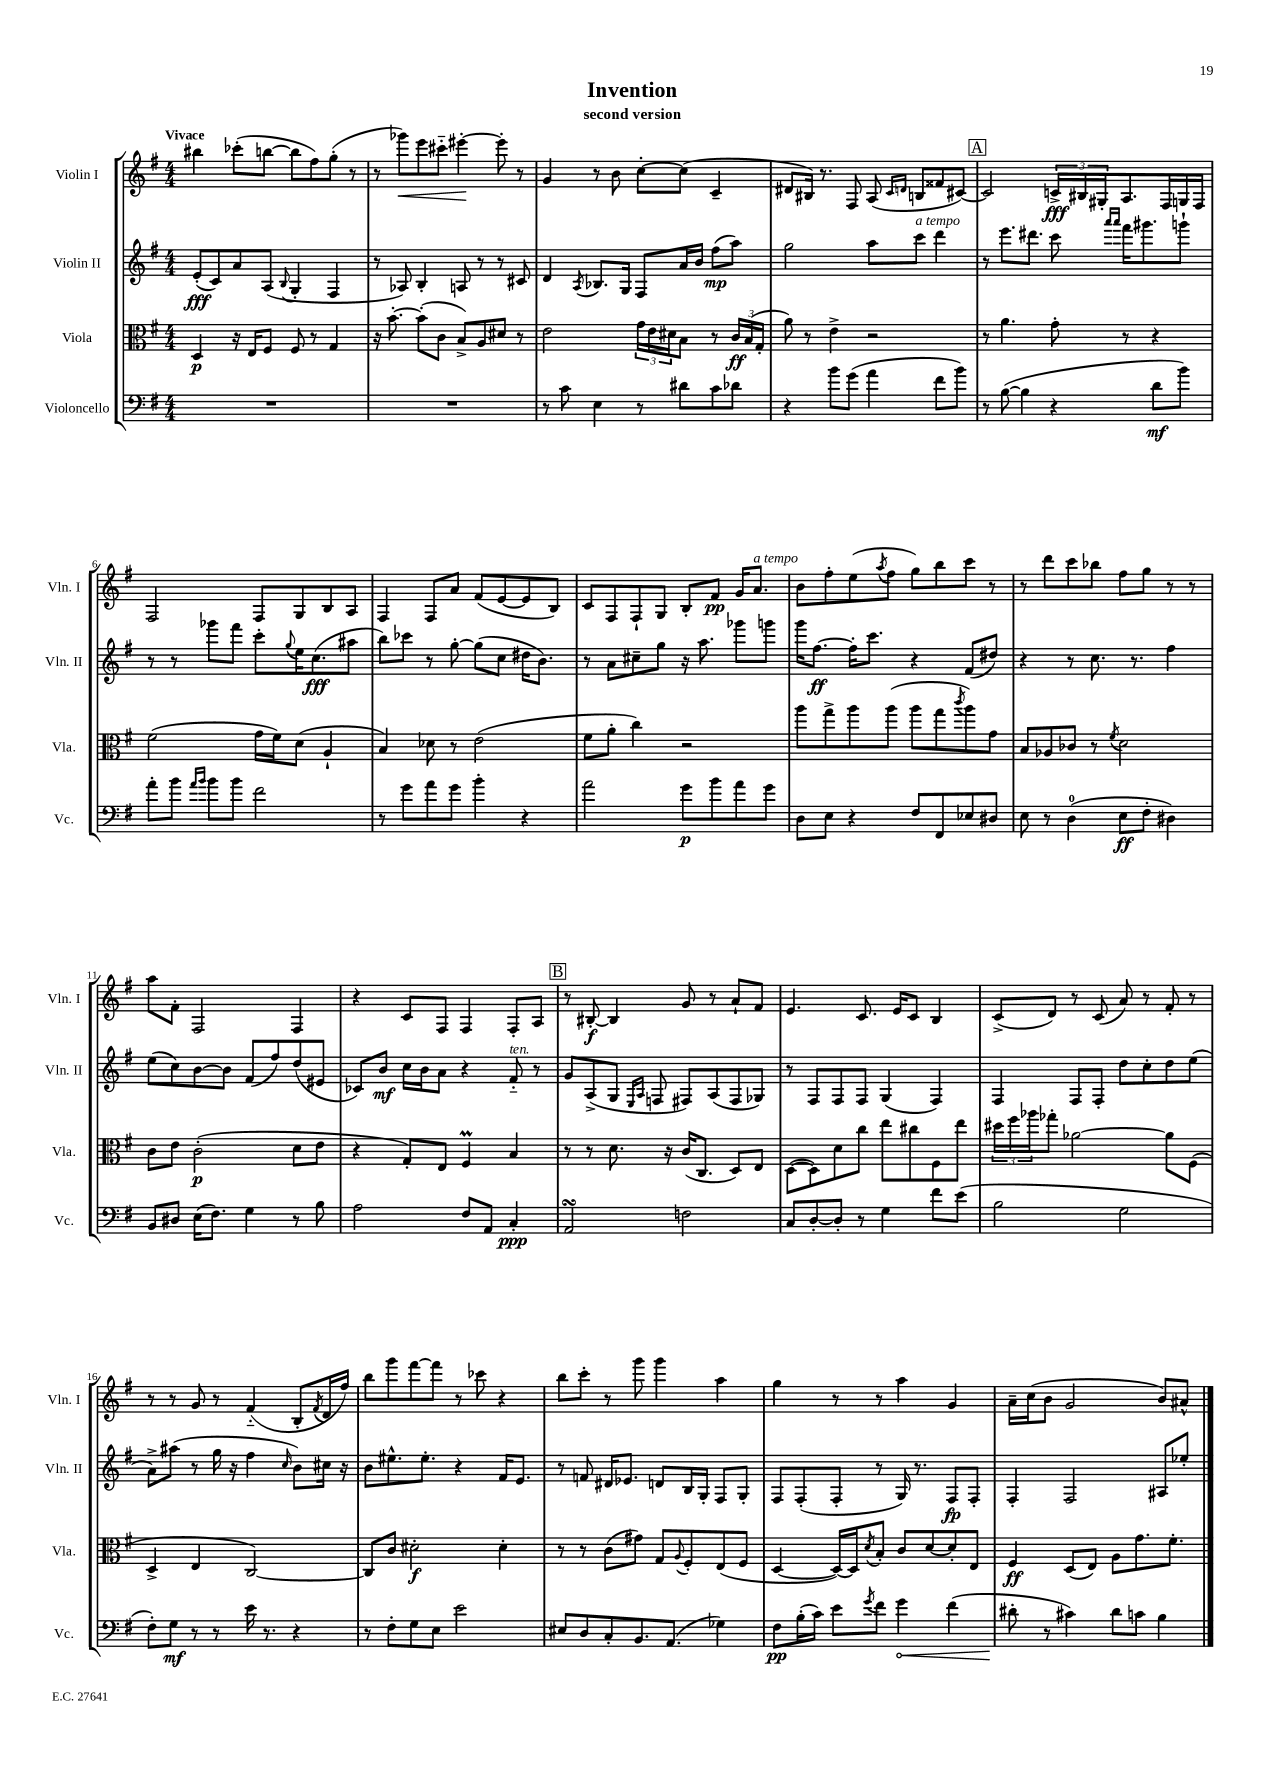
\header { title = "Invention" subtitle = "second version" }
<<
\new StaffGroup <<
\new Staff = "s0" \with { instrumentName = "Violin I" shortInstrumentName = "Vln. I" } {
    \clef treble \key g \major \numericTimeSignature \time 4/4 \tempo "Vivace"
    bis''4 ces'''8-.( b''8~ b''8 fis''8) g''8-.( r8 |
    r8 ges'''8\<) e'''8 cis'''8-_ eis'''4~-.\! eis'''8-. r8 |
    g'4 r8 b'8 c''8~-. c''8( c'4-- |
    dis'8 bis16) r8. fis8 a8( \grace { c'16 d'16 } b8 fisis'8 cis'8~) |
    \mark \markup { \box "A" } cis'2 \tuplet 3/2 { c'16->\fff bis16 gis16-. } a8. fis16 g16 fis16 |
    fis2 fis8 g8 b8 a8 |
    fis4 fis8 a'8 fis'8( e'8~ e'8 b8) |
    c'8 fis8 fis8-! g8 b8-. fis'8\pp g'16 a'8.^\markup { \italic "a tempo" } |
    b'8 fis''8-. e''8( \acciaccatura { a''8 } fis''8 g''8) b''8 c'''8 r8 |
    r8 d'''8 c'''8 bes''8 fis''8 g''8 r8 r8 |
    a''8 fis'8-. fis2 fis4 |
    r4 c'8 fis8 fis4 fis8-. a8 |
    \mark \markup { \box "B" } r8 bis8~-.\f bis4 g'8 r8 a'8-! fis'8 |
    e'4. c'8. e'16 c'8 b4 |
    c'8->( d'8) r8 c'8( a'8) r8 fis'8-. r8 |
    r8 r8 g'8 r8 fis'4-_( b8-. \acciaccatura { fis'8 } d'16 fis''16) |
    b''8 g'''8 fis'''8~ fis'''8 r8 ces'''8 r4 |
    b''8 c'''8-. r8 g'''8 g'''4 a''4 |
    g''4 r8 r8 a''4 g'4 |
    a'16-- c''16( b'8 g'2 b'8) ais'8-^ \bar "|." |
}
\new Staff = "s1" \with { instrumentName = "Violin II" shortInstrumentName = "Vln. II" } {
    \clef treble \key g \major \numericTimeSignature \time 4/4
    e'8-.\fff( c'8) a'8 a8( \appoggiatura { b8 } g4-. fis4 |
    r8 aes8) b4-. a8 r8 r8 cis'8 |
    d'4 \acciaccatura { a8 } bes8. g16 fis8 a'16 b'16 fis''8\mp( a''8) |
    g''2 a''8 c'''8^\markup { \italic "a tempo" } d'''4 |
    \mark \markup { \box "A" } r8 e'''8. dis'''8. c'''8 \grace { a'''16 a'''16 } fis'''16 gis'''8. g'''8-! |
    r8 r8 ges'''8 fis'''8 c'''8-. \appoggiatura { g''8 } e''16 c''8.\fff( ais''8 |
    b''8) ces'''8 r8 g''8~-. g''8( c''8 dis''16 b'8.) |
    r8 a'8 cis''8-- g''8 r16 a''8. ges'''8 g'''8 |
    g'''16 fis''8.~\ff fis''16-. c'''8. r4 fis'8( dis''8) |
    r4 r8 c''8. r8. fis''4 |
    e''8( c''8) b'8~ b'8 fis'8( fis''8) d''8( eis'8 |
    ces'8) b'8\mf c''16 b'16 a'8 r4 fis'8-_^\markup { \italic "ten." } r8 |
    \mark \markup { \box "B" } g'8 a8->( g8 \grace { e16 a16 } f8 fis8) a8( fis8 ges8) |
    r8 fis8 fis8 fis8 g4( fis4) |
    fis4 fis8 fis8-. d''8 c''8-. d''8 e''8( |
    a'8->) ais''8( r8 g''16 r16 fis''4 \grace { c''16 } b'8) cis''16 r16 |
    b'8 eis''8.-^ eis''8.-. r4 fis'16 e'8. |
    r8 f'8 dis'16 ees'8. d'8 b16 g16-. fis8 g8-. |
    fis8 fis8-.( fis8-. r8 g16) r8. fis8\fp fis8-. |
    fis4-. fis2 ais8 ees''8-. \bar "|." |
}
\new Staff = "s2" \with { instrumentName = "Viola" shortInstrumentName = "Vla." } {
    \clef alto \key g \major \numericTimeSignature \time 4/4
    d4\p r16 e16 fis8 fis8 r8 g4 |
    r16 b'8.~-. b'8-.( c'8 b8->) a8 dis'8 r8 |
    e'2 \tuplet 3/2 { g'16 e'16 dis'16 } b8 r8 \tuplet 3/2 { c'16\ff b16( g16-. } |
    a'8) r8 e'4-> r2 |
    \mark \markup { \box "A" } r8 a'4. g'8-. r8 r4 |
    fis'2( g'16 fis'16) d'8( a4-! |
    b4) des'8 r8 e'2( |
    fis'8 a'8-. c''4) r2 |
    a''8 g''8-> a''8 a''8( a''8 g''8 \acciaccatura { c'''8 } a''8) g'8 |
    b8 aes8 ces'8 r8 \acciaccatura { fis'8 } d'2 |
    c'8 e'8 c'2-.\p( d'8 e'8 |
    r4 g8-.) e8 fis4\prall b4 |
    \mark \markup { \box "B" } r8 r8 d'8. r16 c'16( c8. d8) e8 |
    d8~( d8) d'8 c''8 e''8 cis''8 fis8 e''8 |
    \tuplet 3/2 { dis''16 fis''16 aes''16 } ges''8-. aes'2~ aes'8 fis8( |
    d4-> e4 c2~) |
    c8 c'8 dis'2-.\f dis'4-. |
    r8 r8 c'8( gis'8) g8 \appoggiatura { a8 } fis8-. e8( fis8 |
    d4~ d16~) d16 \acciaccatura { d'8 } b8-. c'8 d'8~ d'8-. e8 |
    fis4\ff d8( e8) a8 g'8. fis'8.-. \bar "|." |
}
\new Staff = "s3" \with { instrumentName = "Violoncello" shortInstrumentName = "Vc." } {
    \clef bass \key g \major \numericTimeSignature \time 4/4
    R1 |
    R1 |
    r8 c'8 e4 r8 dis'8 c'8 des'8 |
    r4 b'8 g'8( a'4 fis'8 b'8) |
    \mark \markup { \box "A" } r8 b8~( b4 r4 d'8\mf b'8) |
    a'8-. b'8 \grace { a'16 b'16 } b'8 b'8 fis'2 |
    r8 g'8 a'8 g'8 b'4-. r4 |
    a'2 g'8\p b'8 a'8 g'8 |
    d8 e8 r4 fis8 fis,8 ees8 dis8 |
    e8 r8 d4-0( e8\ff fis8-. dis4) |
    b,8 dis8 e16( fis8.) g4 r8 b8 |
    a2 fis8 a,8 c4-.\ppp |
    \mark \markup { \box "B" } a,2\turn f2 |
    c8 d8~-. d8-. r8 g4 fis'8 e'8( |
    b2 g2 |
    fis8-.) g8\mf r8 r8 e'16 r8. r4 |
    r8 fis8-. g8 e8 e'2 |
    eis8 d8 c8-. b,8. a,8.( ges4) |
    fis8\pp b16-.( c'16) e'8 \acciaccatura { g'8 } fis'8 \once \override Hairpin.circled-tip = ##t g'4\< fis'4( |
    dis'8-.\! r8 cis'4) dis'8 c'8 b4 \bar "|." |
}
>>
>>
